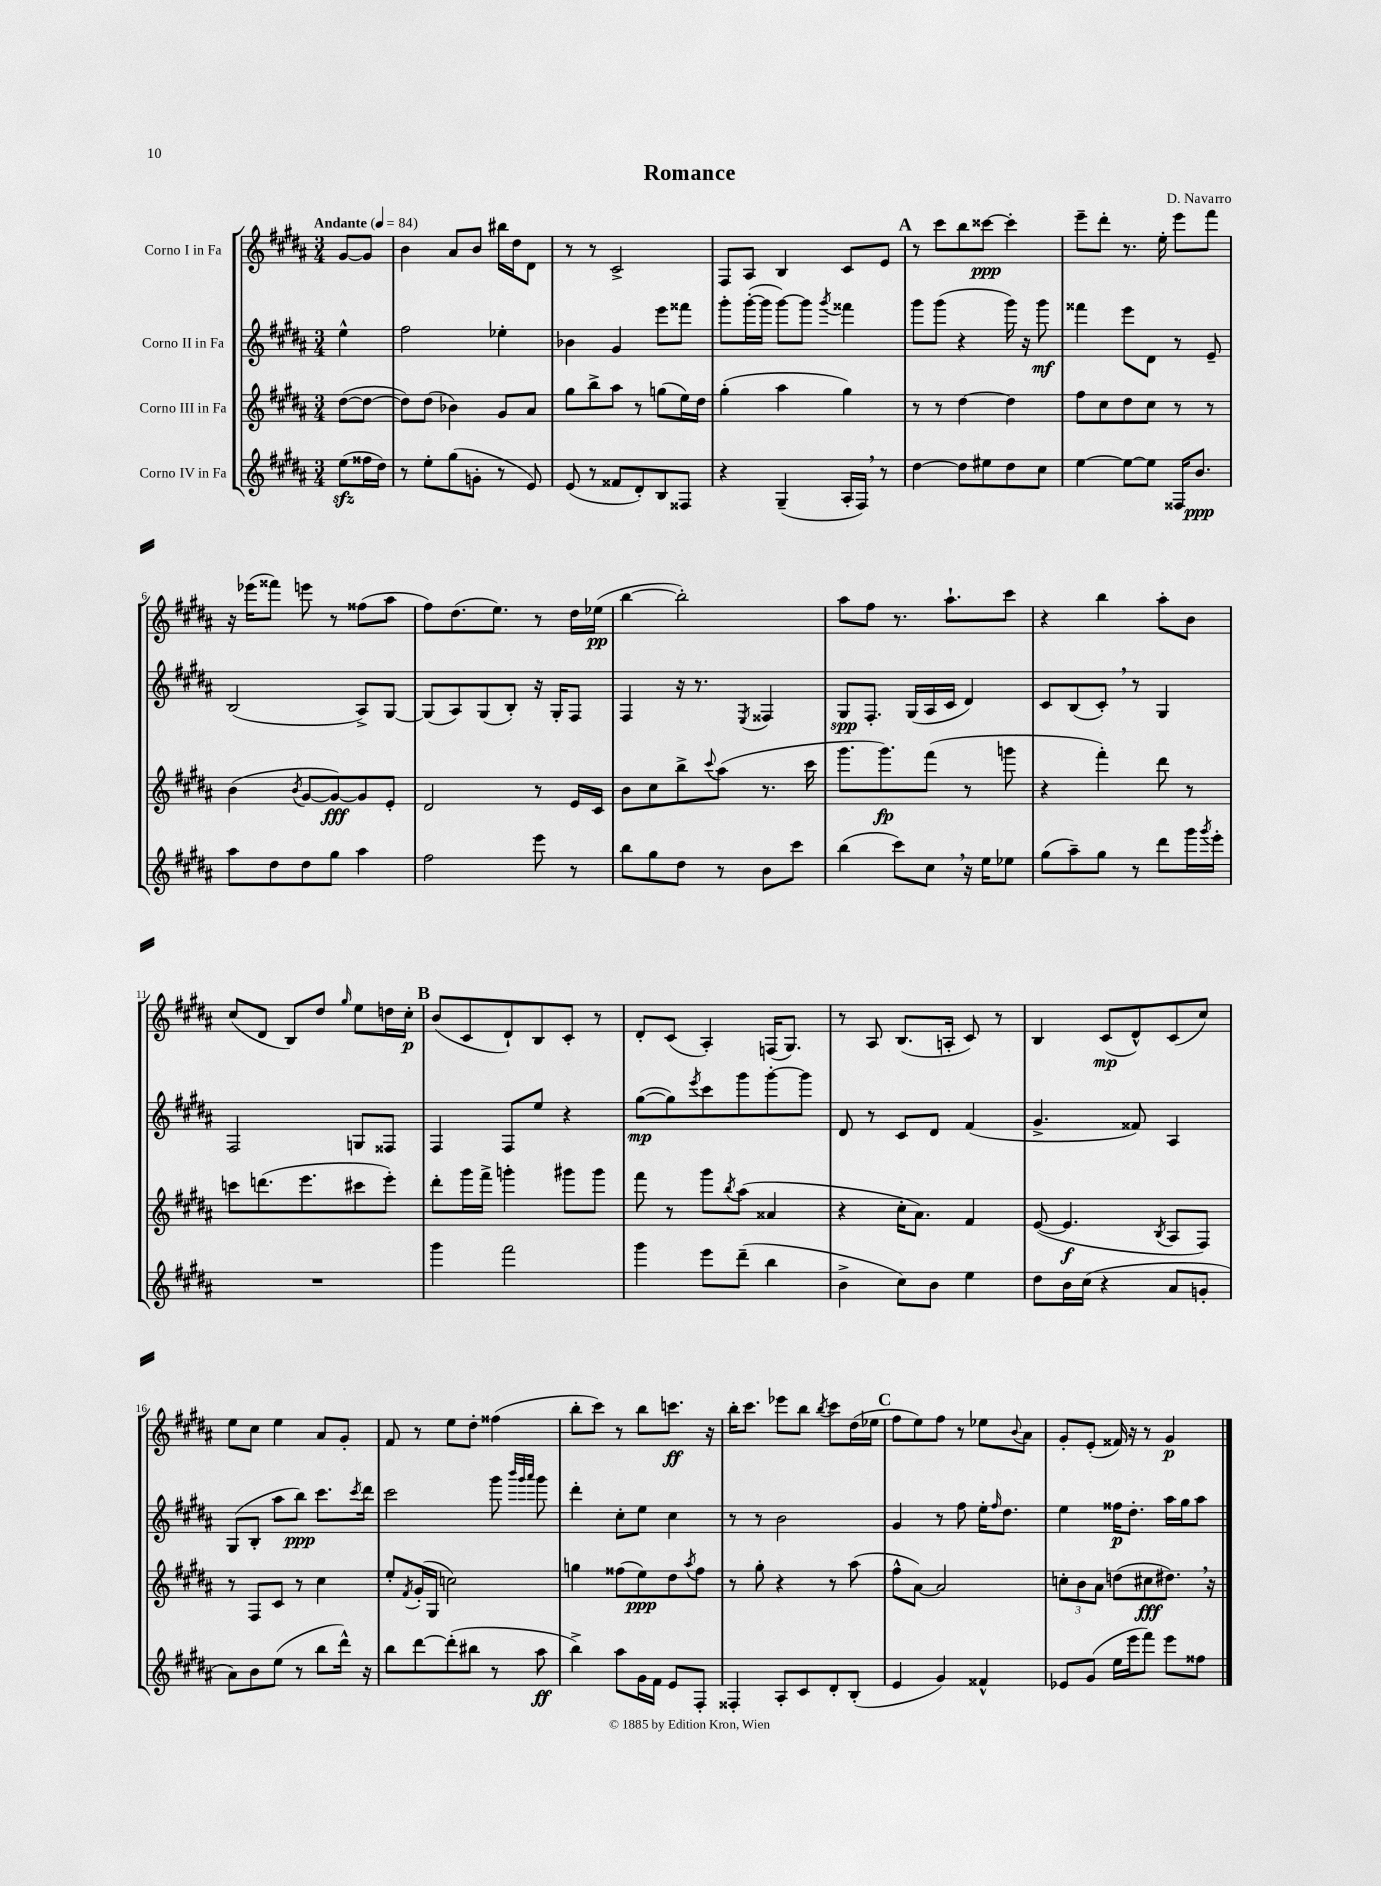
\header { title = "Romance" composer = "D. Navarro" }
<<
\new StaffGroup <<
\new Staff = "s0" \with { instrumentName = "Corno I in Fa" } {
    \clef treble \key b \major \numericTimeSignature \time 3/4 \partial 4 \tempo "Andante" 4 = 84
    gis'8~ gis'8 |
    b'4 ais'8 b'8 bis''16 dis''16 dis'8 |
    r8 r8 cis'2-> |
    fis8 ais8 b4 cis'8 e'8 |
    \mark \markup { \bold "A" } r8 cis'''8 b''8 cisis'''8~\ppp cisis'''4-. |
    e'''8-- dis'''8-. r8. e''16-. e'''8 fis'''8 |
    r16 ees'''16( fisis'''8) e'''8 r8 fisis''8( ais''8 |
    fis''8) dis''8.( e''8.) r8 dis''16 ees''16\pp( |
    b''4~ b''2-.) |
    ais''8 fis''8 r8. ais''8.-! cis'''8 |
    r4 b''4 ais''8-. b'8 |
    cis''8( dis'8 b8) dis''8 \grace { gis''16 } e''8 d''16 cis''16-.\p |
    \mark \markup { \bold "B" } b'8( cis'8 dis'8-!) b8 cis'8-. r8 |
    dis'8-. cis'8( ais4-.) f16( gis8.) |
    r8 ais8 b8.( a16-. cis'8) r8 |
    b4 cis'8\mp( dis'8-^) cis'8( cis''8) |
    e''8 cis''8 e''4 ais'8 gis'8-. |
    fis'8 r8 e''8 dis''8-. fisis''4( |
    b''8-. cis'''8) r8 b''8 c'''8.\ff r16 |
    b''16-. cis'''8. ees'''8 b''8 \acciaccatura { b''8 } cis'''8 dis''16( ees''16 |
    \mark \markup { \bold "C" } fis''8 e''8) fis''8 r8 ees''8 \appoggiatura { b'8 } ais'8 |
    gis'8-. e'8-.( fisis'16) r16 r8 gis'4\p \bar "|." |
}
\new Staff = "s1" \with { instrumentName = "Corno II in Fa" } {
    \clef treble \key b \major \numericTimeSignature \time 3/4 \partial 4
    e''4-^ |
    fis''2 ees''4-. |
    bes'4 gis'4 e'''8 fisis'''8 |
    gis'''8-. gis'''16~-.( gis'''16 gis'''8~) gis'''8 \acciaccatura { gis'''8 } fisis'''4 |
    \mark \markup { \bold "A" } gis'''8 gis'''8( r4 gis'''16) r16 gis'''8\mf |
    fisis'''4 e'''8 dis'8 r8 e'8-- |
    b2( ais8->) gis8~ |
    gis8( ais8) gis8( b8-.) r16 gis16-. fis8 |
    fis4 r16 r8. \acciaccatura { e8 } fisis4 |
    gis8\spp fis8.-. gis16( ais16 cis'16 dis'4) |
    cis'8 b8( cis'8-.) \breathe r8 gis4 |
    fis2 g8 fisis8 |
    \mark \markup { \bold "B" } fis4 fis8 e''8 r4 |
    gis''8~\mp( gis''8) \acciaccatura { e'''8 } cis'''8 gis'''8 gis'''8~-. gis'''8 |
    dis'8 r8 cis'8 dis'8 fis'4( |
    gis'4.-> fisis'8) ais4 |
    gis8( b8-. ais''8 b''8\ppp) cis'''8. \acciaccatura { cis'''8 } dis'''16 |
    cis'''2 gis'''8 \grace { b'''32 gis'''32 ais'''32 } gis'''8 |
    dis'''4-. cis''8-. e''8 cis''4 |
    r8 r8 b'2 |
    \mark \markup { \bold "C" } gis'4 r8 fis''8 e''16-. \grace { fis''16 } dis''8. |
    e''4 fisis''16\p dis''8.-. ais''16 gis''16 ais''8 \bar "|." |
}
\new Staff = "s2" \with { instrumentName = "Corno III in Fa" } {
    \clef treble \key b \major \numericTimeSignature \time 3/4 \partial 4
    dis''8~( dis''8~ |
    dis''8) dis''8( bes'4) gis'8 ais'8 |
    gis''8 b''8-> ais''8 r8 g''8( e''16) dis''16 |
    gis''4-.( ais''4 gis''4) |
    \mark \markup { \bold "A" } r8 r8 dis''4~ dis''4 |
    fis''8 cis''8 dis''8 cis''8 r8 r8 |
    b'4( \acciaccatura { b'8 } gis'8~ gis'8~\fff) gis'8 e'8-. |
    dis'2 r8 e'16 cis'16 |
    b'8 cis''8 b''8-> \appoggiatura { cis'''8 } ais''8( r8. cis'''16 |
    gis'''8. gis'''8.\fp) fis'''8( r8 g'''8 |
    r4 fis'''4-.) dis'''8 r8 |
    c'''8 d'''8.( e'''8. cis'''8 e'''8-.) |
    \mark \markup { \bold "B" } dis'''8-. gis'''16 fis'''16-> g'''4-. gis'''8 gis'''8 |
    fis'''8 r8 gis'''8 \acciaccatura { b''8 } ais''8( aisis'4 |
    r4 cis''16-. ais'8.) fis'4 |
    e'8~( e'4.\f \acciaccatura { b8 } ais8 fis8) |
    r8 fis8 cis'8 r8 cis''4 |
    e''8-. \acciaccatura { fis'8 } gis'16-.( gis16 c''2) |
    g''4 fisis''8( e''8\ppp) dis''8 \acciaccatura { ais''8 } fisis''8 |
    r8 gis''8-. r4 r8 ais''8( |
    \mark \markup { \bold "C" } fis''8-^ ais'8~) ais'2 |
    \tuplet 3/2 { c''8-. b'8 ais'8 } d''8( cis''8\fff dis''8.) \breathe r16 \bar "|." |
}
\new Staff = "s3" \with { instrumentName = "Corno IV in Fa" } {
    \clef treble \key b \major \numericTimeSignature \time 3/4 \partial 4
    e''8\sfz( fisis''16 dis''16) |
    r8 e''8-. gis''8( g'8-. r8 e'8) |
    e'8( r8 fisis'8 dis'8-.) b8 fisis8 |
    r4 gis4--( ais16-. fis16) \breathe r8 |
    \mark \markup { \bold "A" } dis''4~ dis''8 eis''8 dis''8 cis''8 |
    e''4~ e''8~ e''8 fisis16 b'8.\ppp |
    ais''8 dis''8 dis''8 gis''8 ais''4 |
    fis''2 e'''8 r8 |
    b''8 gis''8 dis''8 r8 b'8 cis'''8 |
    b''4( cis'''8) cis''8 \breathe r16 e''16 ees''8 |
    gis''8( ais''8--) gis''8 r8 dis'''8 gis'''16 \acciaccatura { gis'''8 } e'''16-. |
    R2. |
    \mark \markup { \bold "B" } gis'''4 fis'''2 |
    gis'''4 e'''8 dis'''8--( b''4 |
    b'4-> cis''8) b'8 e''4 |
    dis''8 b'16 cis''16( r4 ais'8 g'8-. |
    ais'8) b'8 e''8( r8 b''8 dis'''16-^) r16 |
    b''8 dis'''8~ dis'''8-.( bis''8 r8 ais''8\ff |
    b''4->) ais''8 gis'16 fis'16 e'8 fis8-. |
    fisis4-. ais8-. cis'8 dis'8-. b8-.( |
    \mark \markup { \bold "C" } e'4 gis'4) fisis'4-^ |
    ees'8 gis'8( e''16 e'''16 fis'''8) e'''8 fisis''8 \bar "|." |
}
>>
>>
